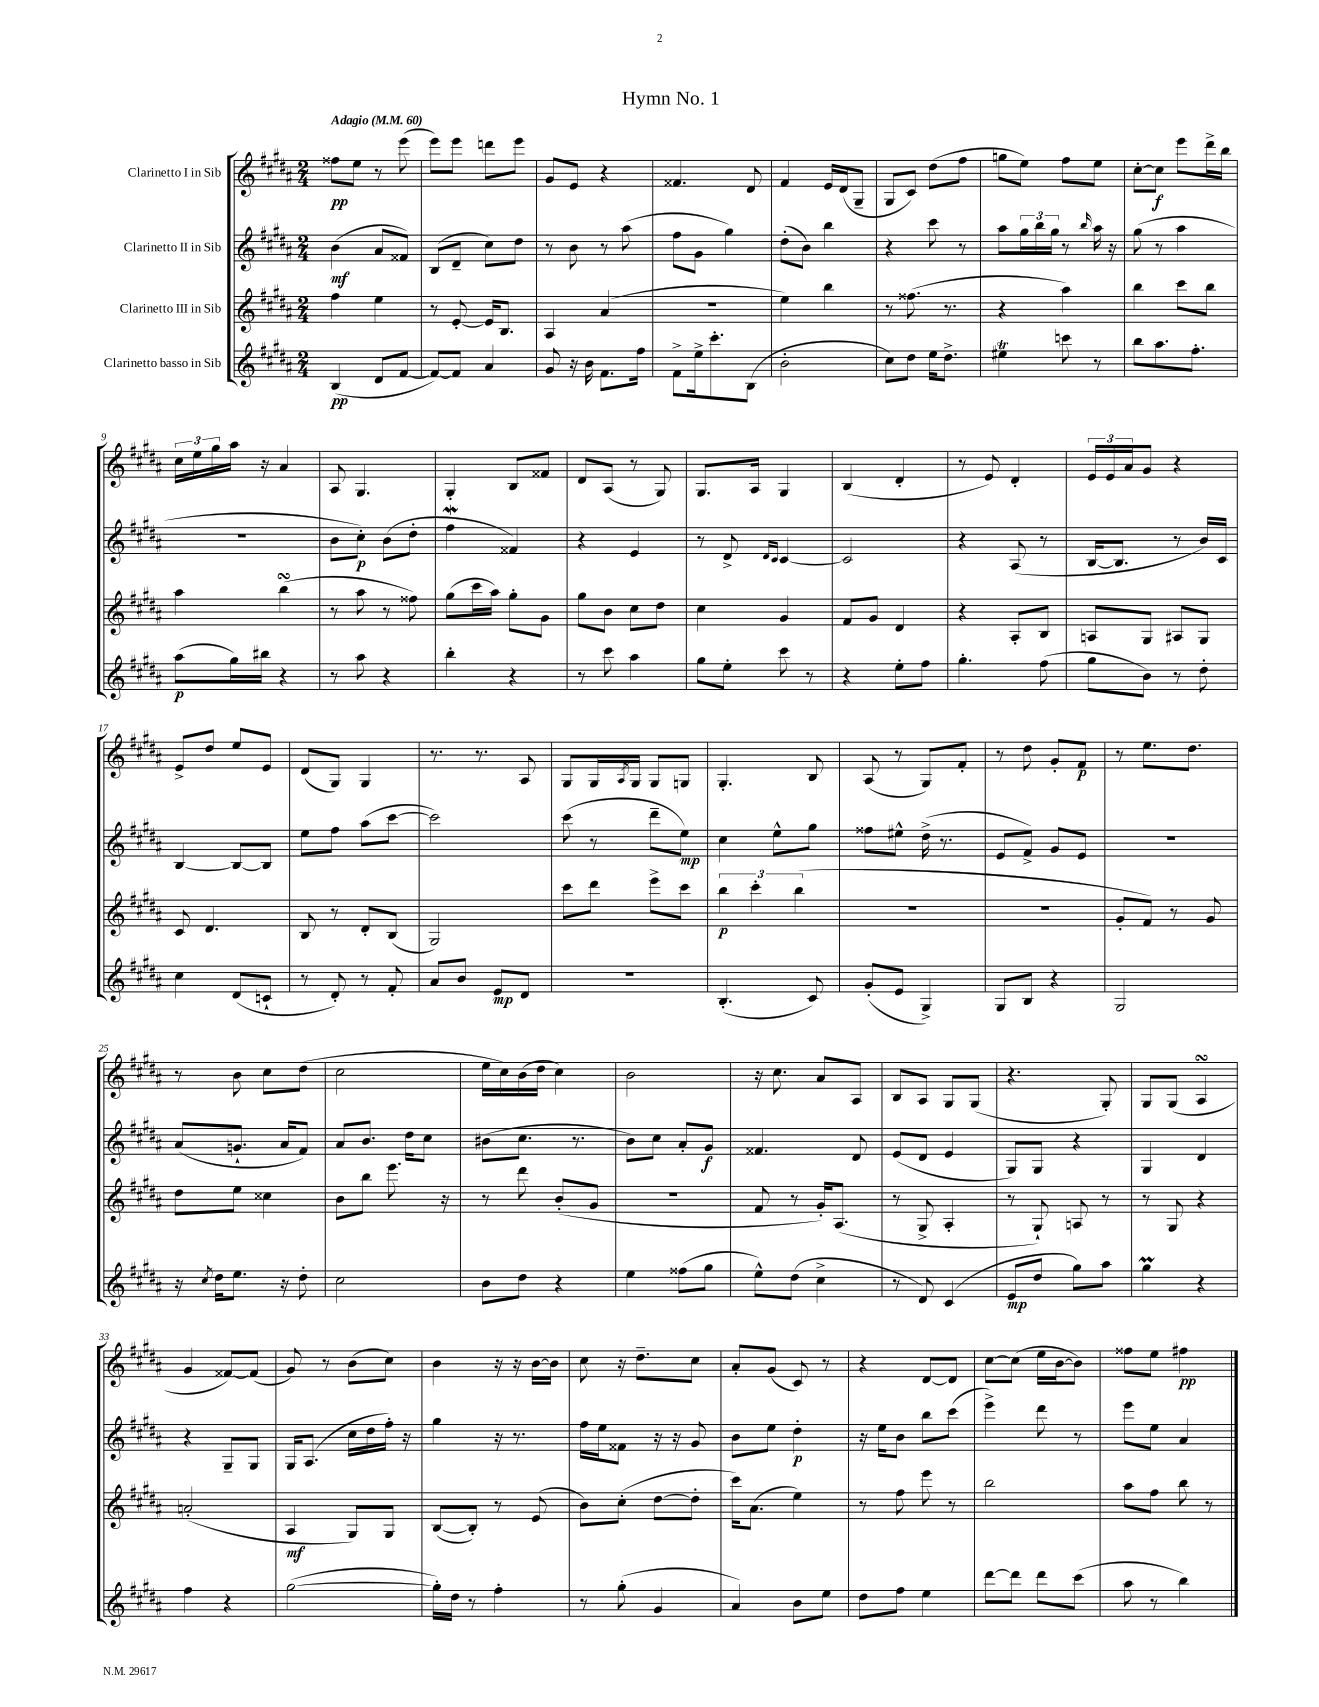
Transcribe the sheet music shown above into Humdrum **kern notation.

**kern	**kern	**kern	**kern
*staff4	*staff3	*staff2	*staff1
*clefG2	*clefG2	*clefG2	*clefG2
*k[f#c#g#d#a#]	*k[f#c#g#d#a#]	*k[f#c#g#d#a#]	*k[f#c#g#d#a#]
*M2/4	*M2/4	*M2/4	*M2/4
*MM60	*MM60	*MM60	*MM60
(4B/	4ff#\	(4b\	8ff##\L
.	.	.	8ee\J
8d#/L	4ee\	8a#/L	8r
[8f#/J	.	8f##/J)	(8eee\
=	=	=	=
8f#/_L)	8r	(8B/L	8eee\L)
8f#/]J	[8e'/	8d#~/J	8eee\J
4a#/	16e/]LK	8cc#\L)	8ddd\L
.	8.B/J	.	.
.	.	8dd#\J	8eee\J
=	=	=	=
8g#/	4A#/	8r	8g#/L
16r	.	8b\	8e/J
16b\	.	.	.
8.f#\L	(4a#/	8r	4r
.	.	(8aa#\	.
16ff#\Jk	.	.	.
=	=	=	=
8f#^\L	2r	8ff#\L	4.f##/
16ee^\k	.	8g#\J	.
8.ccc#'\	.	.	.
.	.	4gg#\)	.
(8B\J	.	.	8d#/
=	=	=	=
2b'\	4ee\)	(8dd#'\L	4f#/
.	.	8b\J)	.
.	4bb\	4bb\	16e/LL
.	.	.	(16d#/J
.	.	.	8G#~/J
=	=	=	=
8cc#\L)	8r	4r	8G#/L
8dd#\J	(8.ff##\	.	8c#/J)
16ee\LK	.	8ccc#\	(8dd#\L
8.dd#^\J	8.r	.	.
.	.	8r	8ff#\J
=	=	=	=
4ee#\	4r	8aa#\L	8gg\L
.	.	24gg#\L	8ee\J)
.	.	24bb\	.
.	.	24gg#\JJ	.
8ccc\	4aa#\)	8r	8ff#\L
.	.	16qqbb/	.
8r	.	16aa#\	8ee\J
.	.	16r	.
=	=	=	=
8bb\L	4bb\	(8gg#\	[8cc#'\L
8.aa#\	.	8r	8cc#\]J
.	8ccc#\L	4aa#\	8eee\L
8.ff#'\J	.	.	.
.	8bb\J	.	16ddd#^\L
.	.	.	16bb\JJ
=	=	=	=
(8aa#\L	4aa#\	2r	24cc#\LL
.	.	.	24ee\
.	.	.	24gg#\
16gg#\L)	.	.	16aa#\JJ
16bb#\JJ	.	.	16r
4r	(4bb\	.	4a#/
=	=	=	=
8r	8r	8b\L	8A#/
8aa#\	8aa#\	8cc#'\J)	4.G#/
4r	8r	(8b\L	.
.	8ff##\)	8dd#'\J	.
=	=	=	=
4bb'\	(8gg#\L	4ff#\	4G#'/
.	16ccc#\L	.	.
.	16aa#\JJ)	.	.
4r	8gg#'\L	4f##/)	8B/L
.	8g#\J	.	8f##/J
=	=	=	=
8r	8gg#\L	4r	8d#/L
8ccc#\	8b\J	.	(8A#/J
4aa#\	8cc#\L	4e/	8r
.	8dd#\J	.	8G#/)
=	=	=	=
8gg#\L	4cc#\	8r	8.G#/L
8ee'\J	.	8d#^/	.
.	.	.	16A#/Jk
.	.	16qqd#/LL	.
.	.	16qqc#/JJ	.
8ccc#\	4g#/	[4c#/	4G#/
8r	.	.	.
=	=	=	=
4r	8f#/L	2c#/]	(4B/
.	8g#/J	.	.
8ee'\L	4d#/	.	4d#'/
8ff#\J	.	.	.
=	=	=	=
4.gg#'\	4r	4r	8r
.	.	.	8e/)
.	8A#'/L	(8A#/	4d#'/
(8ff#\	8B/J	8r	.
=	=	=	=
8gg#\L	8A/L	[16B/LK	24e/LL
.	.	.	24e/
.	.	8.B/]J	.
.	.	.	24a#/J
8b\J)	8G#/J	.	8g#/J
8r	8A#/L	8r	4r
8dd#'\	8G#/J	16b/LL)	.
.	.	16c#/JJ	.
=	=	=	=
4cc#\	8c#/	[4B/	8e^/L
.	4.d#/	.	8dd#/J
(8d#/L	.	8B/_L	8ee/L
8c`/J	.	8B/]J	8e/J
=	=	=	=
8r	8B/	8ee\L	(8d#/L
8d#'/)	8r	8ff#\J	8G#/J)
8r	8d#'/L	(8aa#\L	4G#/
8f#'/	(8B/J	[8ccc#\J	.
=	=	=	=
8a#/L	2G#/)	2ccc#\])	8.r
8b/J	.	.	.
.	.	.	8.r
8e/L	.	.	.
8d#/J	.	.	8A#/
=	=	=	=
2r	8ccc#\L	(8ccc#\	8G#/L
.	8ddd#\J	8r	16G#/L
.	.	.	8qA#/
.	.	.	16G#/JJ
.	8eee^\L	8ddd#~\L	8G#/L
.	8ccc#\J	8ee\J)	8G/J
=	=	=	=
(4.B'/	6bb\	4cc#\	4.G#'/
.	6ccc#'\	.	.
.	.	8ee^^\L	.
.	(6bb\	.	.
8c#/)	.	8gg#\J	8B/
=	=	=	=
(8g#'/L	2r	8ff##\L	(8A#/
8e/J	.	8ee#^^\J	8r
4G#^/)	.	(16dd#^\	8G#/L)
.	.	8.r	.
.	.	.	8f#'/J
=	=	=	=
8G#/L	2r	8e/L	8r
8B/J	.	8f#^/J)	8dd#\
4r	.	8g#/L	8g#'/L
.	.	8e/J	8f#/J
=	=	=	=
2G#/	8g#'/L	2r	8r
.	8f#/J)	.	8.ee\L
.	8r	.	.
.	.	.	8.dd#\J
.	8g#/	.	.
=	=	=	=
16r	8dd#\L	(8a#/L	8r
8qcc#/	.	.	.
16dd#\LK	.	.	.
8.ee\J	8ee\J	8.g`/J	8b\
.	4cc##\	.	8cc#\L
16r	.	16a#/LK	.
8dd#'\	.	8f#/J)	(8dd#\J
=	=	=	=
2cc#\	8b\L	8a#/L	2cc#\
.	8bb\J	8.b/J	.
.	8.eee\	.	.
.	.	16dd#\LK	.
.	.	8cc#\J	.
.	16r	.	.
=	=	=	=
8b\L	8r	(8b#\L	16ee\LL
.	.	.	16cc#\)
8dd#\J	8ddd#\	8.cc#\J	(16b\
.	.	.	16dd#\JJ
4r	(8b'/L	.	4cc#\)
.	.	8.r	.
.	8g#/J	.	.
=	=	=	=
4ee\	2r	8b\L)	2b\
.	.	8cc#\J	.
(8ff##\L	.	8a#'/L	.
8gg#\J	.	8g#/J	.
=	=	=	=
8ee^^\L)	8f#/	4.f##/	16r
.	.	.	8.cc#\
(8dd#\J	8r	.	.
4cc#^\	16g#'/LK)	.	8a#/L
.	(8.A#/J	.	.
.	.	8d#/	8A#/J
=	=	=	=
8r	8r	(8e/L	8B/L
8d#/)	8G#^/	8d#/J	8A#/J
(4c#/	4A#'/	4e/	8G#/L
.	.	.	(8G#/J
=	=	=	=
8e/L	8r	8G#/L)	4.r
8dd#/J	8G#`/)	8G#/J	.
8gg#\L)	8A/	4r	.
8aa#\J	8r	.	8G#'/)
=	=	=	=
4gg#\	8r	4G#/	8G#/L
.	8G#/	.	(8G#/J
4r	4r	4d#/	4A#/
=	=	=	=
4ff#\	(2a'/	4r	4g#/
4r	.	8G#~/L	[8f##/L)
.	.	8G#/J	(8f##/]J
=	=	=	=
([2gg#\	4A#/	16G#/LK	8g#/)
.	.	(8.A#/J	.
.	.	.	8r
.	8G#/L)	16cc#\LL	(8b\L
.	.	16dd#\	.
.	8G#/J	16ff#'\JJ)	8cc#\J)
.	.	16r	.
=	=	=	=
16gg#'\]LL)	([8B/L	4gg#\	4b\
16dd#\JJ	.	.	.
8r	8B'/]J)	.	.
4ff#'\	8r	16r	16r
.	.	8.r	16r
.	(8e/	.	[16b\LL
.	.	.	16b\]JJ
=	=	=	=
8r	8b\L)	16ff#\LL	8cc#\
.	.	16ee\J	.
(8gg#'\	(8cc#'\J	8f##\J	16r
.	.	.	8.dd#~\L
4g#/	[8dd#\L	16r	.
.	.	16r	.
.	8dd#'\]J	8g#/	8cc#\J
=	=	=	=
4a#/)	16ccc#\LK)	8b\L	8a#'/L
.	(8.a#\J	.	.
.	.	8ee\J	(8g#/J
8b\L	4ee\)	4dd#'\	8c#/)
8ee\J	.	.	8r
=	=	=	=
8dd#\L	8r	16r	4r
.	.	16ee\LK	.
8ff#\J	8ff#\	8b\J	.
4ee\	8eee\	8bb\L	[8d#/L
.	8r	(8ccc#\J	8d#/]J
=	=	=	=
[8ddd#\L	2bb\	4eee^\)	[8cc#\L
8ddd#\]J	.	.	(8cc#\]J
8ddd#\L	.	8ddd#\	16ee\LL
.	.	.	[16b\J
(8ccc#\J	.	8r	8b\]J)
=	=	=	=
8aa#\	8aa#\L	8eee\L	8ff##\L
8r	8ff#\J	8ee\J	8ee\J
4bb\)	8bb\	4a#/	4ff#\
.	8r	.	.
==	==	==	==
*-	*-	*-	*-
